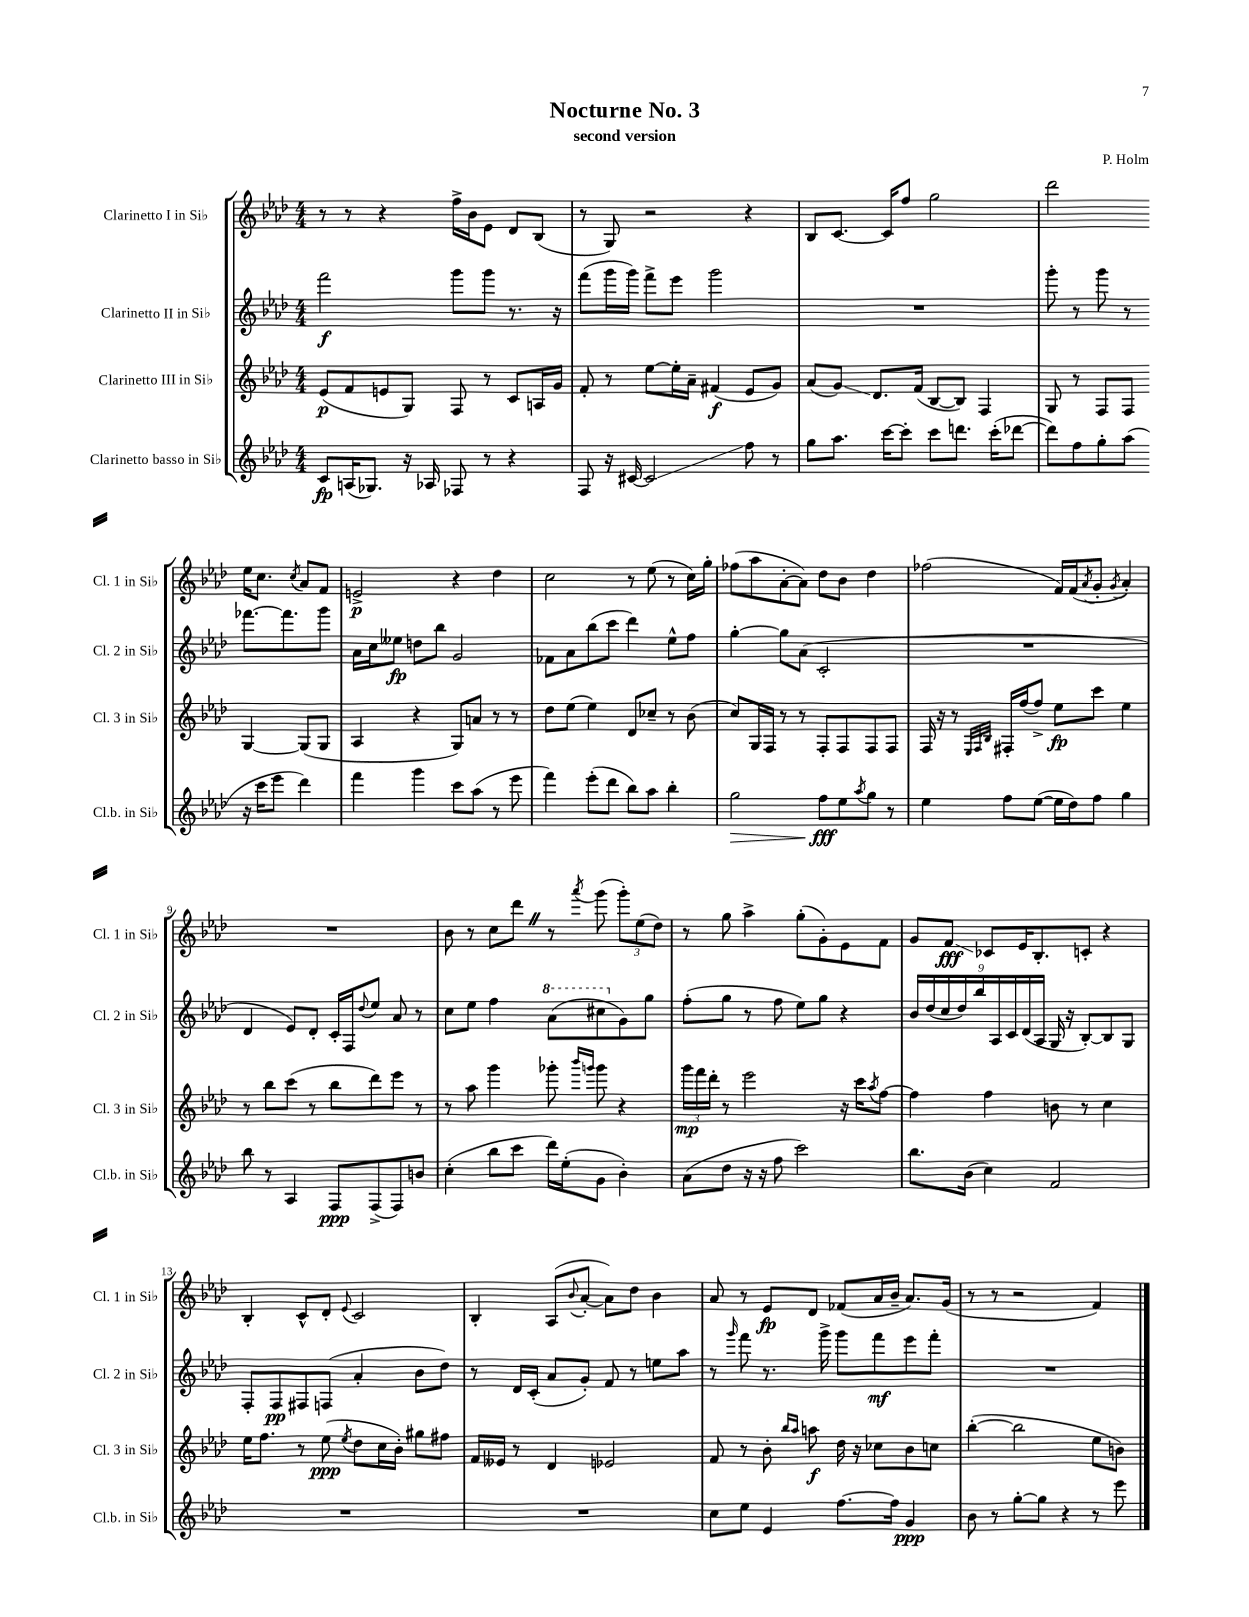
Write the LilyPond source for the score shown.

\header { title = "Nocturne No. 3" composer = "P. Holm" subtitle = "second version" }
<<
\new StaffGroup <<
\new Staff = "s0" \with { instrumentName = "Clarinetto I in Sib" shortInstrumentName = "Cl. 1 in Sib" } {
    \clef treble \key aes \major \numericTimeSignature \time 4/4
    r8 r8 r4 f''16-> bes'16 ees'8 des'8 bes8( |
    r8 g8) r2 r4 |
    bes8 c'8.~ c'16 f''8 g''2 |
    des'''2 ees''16 c''8. \acciaccatura { c''8 } aes'8 f'8 |
    e'2->\p r4 des''4 |
    c''2 r8 ees''8( r8 c''16) g''16-. |
    fes''8( aes''8 aes'8~-. aes'8) des''8 bes'8 des''4 |
    fes''2( f'16) f'16( \acciaccatura { aes'8 } g'8-. \acciaccatura { g'8 } aes'4-.) |
    R1 |
    bes'8 r8 c''8 des'''8 \once \override BreathingSign.text = \markup { \musicglyph "scripts.caesura.straight" } \breathe r8 \acciaccatura { aes'''8 } g'''8( \tuplet 3/2 { g'''8-.) ees''8( des''8) } |
    r8 g''8 aes''4-> g''8-.( g'8-.) ees'8 f'8 |
    g'8 f'8\glissando\fff ces'8 ees'16 bes8.-. c'8-. r4 |
    bes4-. c'8-^ des'8-. \appoggiatura { ees'8 } c'2 |
    bes4-. aes8( \appoggiatura { bes'8 } aes'8~-. aes'8) des''8 bes'4 |
    aes'8 r8 ees'8\fp des'8 fes'8( aes'16 bes'16-- aes'8.) g'16( |
    r8 r8 r2 f'4) \bar "|." |
}
\new Staff = "s1" \with { instrumentName = "Clarinetto II in Sib" shortInstrumentName = "Cl. 2 in Sib" } {
    \clef treble \key aes \major \numericTimeSignature \time 4/4
    f'''2\f g'''8 g'''8 r8. r16 |
    f'''8( g'''16 g'''16) f'''8-> ees'''8 g'''2 |
    R1 |
    g'''8-. r8 g'''8 r8 fes'''8.~ fes'''8. g'''8 |
    aes'16 c''16 eeses''8\fp d''8 bes''8 g'2 |
    fes'8 aes'8 bes''8( c'''8 des'''4) ees''8-^ f''8 |
    g''4~-. g''8 aes'8( c'2-. |
    R1 |
    des'4 ees'8) des'8-. c'16-. f16 \appoggiatura { des''8 } ees''8 aes'8 r8 |
    c''8 ees''8 f''4 \ottava #1 aes''8( cis'''8 \ottava #0 g'8) g''8 |
    f''8-.( g''8 r8 f''8 ees''8) g''8 r4 |
    \tuplet 9/8 { bes'16 des''16( c''16 des''16) bes''16 aes16 c'16 des'16( aes16 } g16 r16 bes8~-.) bes8 g8 |
    f8-. f8\pp fis8 f8( aes'4-. bes'8 des''8) |
    r8 des'16 c'16-.( aes'8 g'8-.) f'8 r8 e''8 aes''8 |
    r8 \grace { g'''16 } f'''8 r8. g'''16-> g'''8 f'''8\mf ees'''8 f'''8-. |
    R1 \bar "|." |
}
\new Staff = "s2" \with { instrumentName = "Clarinetto III in Sib" shortInstrumentName = "Cl. 3 in Sib" } {
    \clef treble \key aes \major \numericTimeSignature \time 4/4
    ees'8\p( f'8 e'8 g8) f8 r8 c'8 a16 g'16 |
    f'8-. r8 ees''8~ ees''16-. aes'16-- fis'4\f( ees'8 g'8) |
    aes'8( g'8\glissando) des'8. f'16( bes8~ bes8) f4 |
    g8 r8 f8 f8 g4~ g8( g8 |
    aes4 r4 g8) a'8 r8 r8 |
    des''8 ees''8( ees''4) des'8 ces''8-- r8 bes'8( |
    c''8) g16 f16 r8 r8 f8-. f8 f8 f8 |
    f16 r16 r8 \grace { ees32 f32 bes32 } fis16-. f''16( f''8->) ees''8\fp c'''8 ees''4 |
    r8 bes''8 c'''8( r8 bes''8 des'''8) ees'''8 r8 |
    r8 aes''8 g'''4 ges'''8-. \grace { bes'''16 g'''16 } g'''8 r4 |
    \tuplet 3/2 { g'''16\mp f'''16 des'''16-. } r8 ees'''2 r16 c'''16 \acciaccatura { aes''8 } f''8~ |
    f''4 f''4 b'8 r8 c''4 |
    ees''16 f''8. r8 ees''8\ppp( \acciaccatura { ees''8 } des''8 c''16 bes'16-.) gis''8 fis''8 |
    f'16 eeses'16 r8 des'4 ees'2 |
    f'8 r8 bes'8-. \grace { bes''16 aes''16 } a''8\f des''16 r16 ces''8 bes'8 c''8 |
    bes''4~-.( bes''2 ees''8 b'8) \bar "|." |
}
\new Staff = "s3" \with { instrumentName = "Clarinetto basso in Sib" shortInstrumentName = "Cl.b. in Sib" } {
    \clef treble \key aes \major \numericTimeSignature \time 4/4
    c'8\fp a16( ges8.) r16 aes16 fes8 r8 r4 |
    f8 r16 cis'16~ cis'2\glissando f''8 r8 |
    g''8 aes''8. c'''16~ c'''8-. c'''8 d'''8. c'''16-.( des'''8~ |
    des'''8) f''8 g''8-. aes''8( r16 c'''16 ees'''8 des'''4) |
    f'''4 g'''4 c'''8 aes''8( r8 ees'''8 |
    f'''4) ees'''8-.( des'''8 bes''8) aes''8 bes''4-. |
    g''2\> f''8\fff\! ees''8 \acciaccatura { aes''8 } g''8 r8 |
    ees''4 f''8 ees''8~( ees''16 des''16) f''8 g''4 |
    bes''8 r8 aes4 f8\ppp f8->( f8) b'8 |
    c''4-.( bes''8 c'''8 des'''16) ees''16-.( g'8 bes'4-.) |
    aes'8( des''8 r16 r16 f''8 c'''2) |
    bes''8. bes'16( c''4) f'2 |
    R1 |
    R1 |
    c''8 ees''8 ees'4 f''8.~ f''16 g'4\ppp |
    bes'8 r8 g''8~-. g''8 r4 r8 ees'''8 \bar "|." |
}
>>
>>
